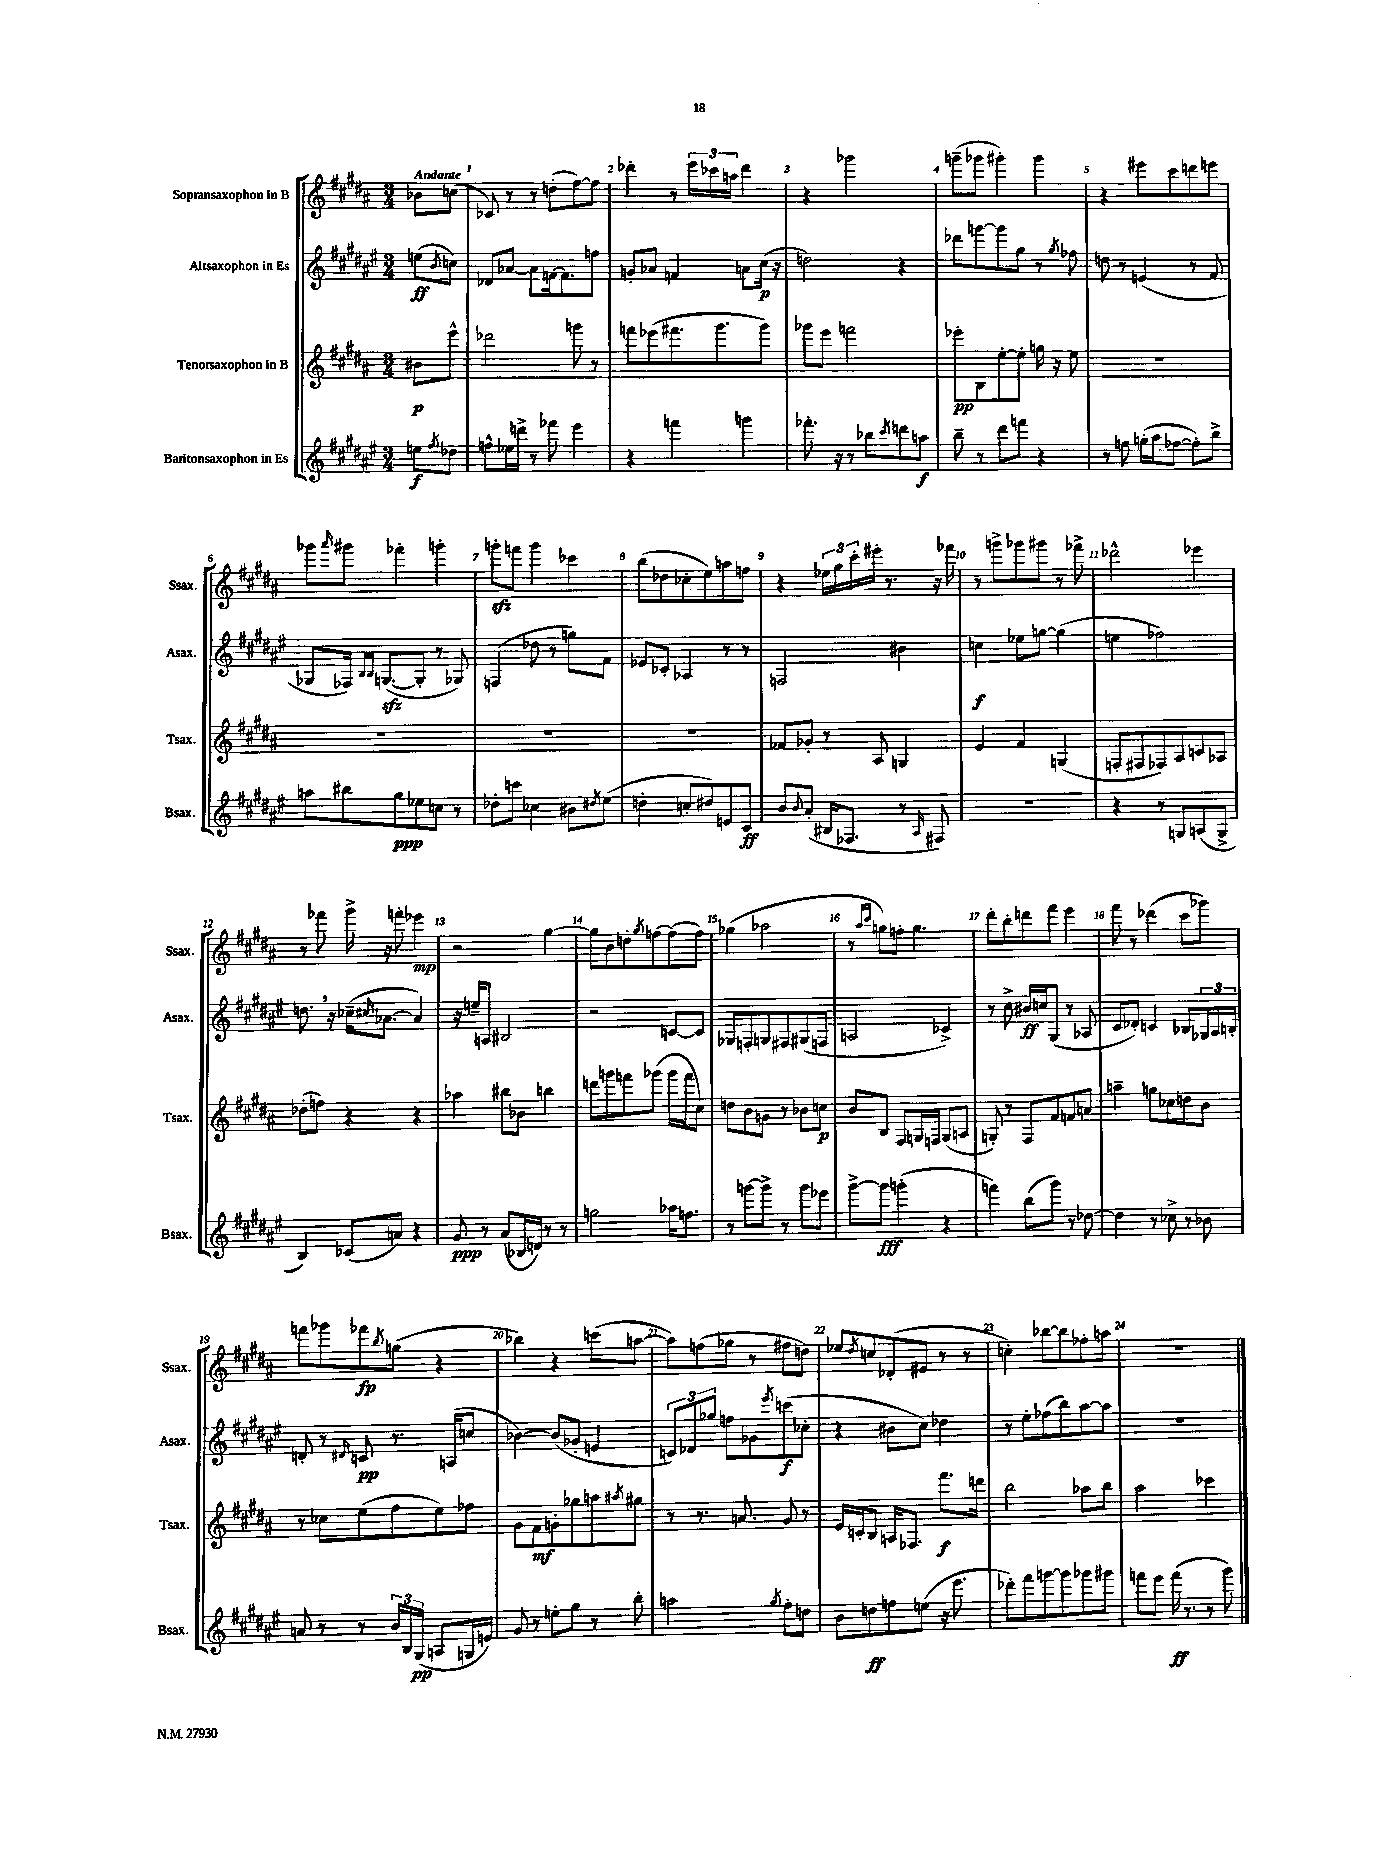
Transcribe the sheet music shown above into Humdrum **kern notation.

**kern	**kern	**kern	**kern
*staff4	*staff3	*staff2	*staff1
*clefG2	*clefG2	*clefG2	*clefG2
*k[f#c#g#d#a#e#]	*k[f#c#g#d#a#]	*k[f#c#g#d#a#e#]	*k[f#c#g#d#a#]
*M3/4	*M3/4	*M3/4	*M3/4
8ee	8b#	(8ee	8b-
8qff#	.	8qb	.
8dd-	8eee^^	8cc)	(8cc
=	=	=	=
8ff^^	2ddd-	8d-	8c-)
16ee-	.	[8a-	8r
16ddd^	.	.	.
8r	.	8a-]	8r
8fff-	.	[16f	(8dd'
.	.	8.f]	.
4eee#	8ggg	.	[8ff#)
.	8r	8ff	8ff#]
=	=	=	=
4r	8fff	8g'	4ddd-'
.	(8eee-	8a-	.
4fff	8.fff#	4f	8r
.	.	.	24eee
.	.	.	24ccc-
.	8.ggg#	.	.
.	.	.	24aa
4ggg	.	8a	4ddd-
.	8ggg#)	(16cc#	.
.	.	16r	.
=	=	=	=
8.fff-'	8ggg-	2dd)	4r
.	8eee	.	.
16r	.	.	.
8r	2fff	.	2ggg-
8bb-	.	.	.
8qccc#	.	.	.
8ddd	.	4r	.
8aa	.	.	.
=	=	=	=
8bb~	8eee-'	8ddd-	(8ggg~
8r	8B	[8ggg	8ggg-
8ddd#	[8ee'	8ggg]	4ggg#')
8fff	8ee']	8gg#	.
4r	16gg	8r	4ggg#
.	16r	.	.
.	.	8qgg#	.
.	8ee	8ff-	.
=	=	=	=
8r	2.r	8dd	4r
8ff	.	8r	.
(16gg'	.	(4e	8eee#
16aa#	.	.	.
[8ff-	.	.	8ccc#
8ff-'])	.	8r	8ddd
8bb^	.	8f#	8eee
=	=	=	=
8aa	2.r	8G-	8ggg-
.	.	.	16qqaaa#
8bb#	.	16F-)	8ggg#
.	.	16qqB	.
.	.	16qqB	.
.	.	([8.G	.
8gg#	.	.	4fff-'
8ee-	.	8G']	.
8cc	.	8r	4ggg'
8r	.	8G-)	.
=	=	=	=
8dd-'	2.r	(4F	8ggg'
8ccc	.	.	8fff
4cc-	.	8dd-	4ggg
.	.	8r	.
8b#	.	8gg)	4ccc-
8qdd#	.	.	.
(8ee#	.	8f#	.
=	=	=	=
4dd'	2.r	8e-	(8bb
.	.	8c-'	8dd-
8cc'	.	4A-	8cc-'
8dd#)	.	.	8ee)
8e	.	8r	8aa
8c#	.	8r	8ff
=	=	=	=
8b	8f-	2F	4r
8qqb	.	.	.
(8a#'	8g-'	.	.
16B#	8r	.	24ee-
.	.	.	24gg#
8.F-	.	.	.
.	.	.	24ccc#'
.	8A#	.	16eee#'
.	.	.	8.r
8r	4G	4b#	.
16qqA#	.	.	.
8F#)	.	.	16r
.	.	.	16fff-
=	=	=	=
2.r	4e	4cc	8r
.	.	.	8ggg^
.	4f#	8ee-	8ggg-
.	.	[8gg	8ggg#
.	(4G	(4gg]	8r
.	.	.	8fff-^
=	=	=	=
4r	8F'	4ee	2ddd-^^
.	8F#	.	.
8r	8F-)	2ff-)	.
8G	8A#	.	.
(8A	8c	.	4eee-
8G^	8A-	.	.
=	=	=	=
4B)	(8dd-'	8.dd	8r
.	8ff)	.	8fff-
.	.	16r	.
(8c-	4r	(16cc-~	16ggg#^
.	.	16qqcc#	.
.	.	[8.a-	16r
8a)	.	.	8fff'
4r	4r	4a-])	4eee-
=	=	=	=
8g#	4aa-	16r	2r
.	.	16ee~	.
8r	.	8A	.
(8a#	8bb#	2B#	.
16B-	8b-	.	.
16d)	.	.	.
8r	4bb	.	[4gg#
8r	.	.	.
=	=	=	=
2gg	8ddd	2r	8gg#]
.	8ggg	.	8b
.	8fff	.	8dd'
.	.	.	8qgg#
.	(8ggg-	.	[8ff
16aa-	16ggg-	[8c	(8ff]
8.ff	16fff	.	.
.	8cc#)	8c]	8ff)
=	=	=	=
8r	8dd	8G-	(4gg-
[8ggg	8b	8F'	.
8ggg^]	8g	8G	2aa-
8r	8r	8F#	.
8ggg	8b-	(8G#	.
8eee-	8cc	8F	.
=	=	=	=
[8ggg#^	8b	2A	8r
.	.	.	16qqaa#
.	.	.	16qqccc#
8ggg#]	8B	.	8gg)
(4ggg'	8F#	.	8ff'
.	16G	.	4.gg
.	16F	.	.
4r	(8G	4c-^)	.
.	8A	.	.
=	=	=	=
4fff)	8G')	8r	8ddd#'
.	8r	8cc#^	8bb'
(8bb	8F#	16b#	8ddd
.	.	16cc	.
8ggg#)	8f#	(8G#	8fff#
8r	8f	8r	4eee
[8dd-	8a	8A-	.
=	=	=	=
4dd-]	4aa~	8c#	8fff#
.	.	8d-')	8r
8r	8gg	4c	(4ddd-
8cc-^	8cc-	.	.
8r	8dd	8B-	8ccc#
8b-	8b	24G-	8ggg-)
.	.	24A#	.
.	.	24B'	.
=	=	=	=
8a	8r	8d'	8fff
8r	8cc-	8r	8ggg-
.	.	16qqd#	.
8r	(8ee	8c	8fff-
.	.	.	8qbb
24b	8ff#	8.r	(8gg
24B	.	.	.
(24G#	.	.	.
8A	8ee)	.	4r
.	.	(16A	.
16G	8ff-	8cc	.
16e)	.	.	.
=	=	=	=
8g#	8g#	[4b-)	4bb-)
8r	8f#	.	.
8ee'	8g'	(8b-]	4r
8gg#	8gg-	8g-'	.
8r	8aa	4e	(8ccc
.	8qaa#	.	.
8bb'	8gg#	.	[8aa
=	=	=	=
2aa	8r	12c)	8aa])
.	.	12d-	.
.	8.r	.	(8ff
.	.	12gg-	.
.	.	8ff	8gg-
.	8.a	.	.
.	.	8g-	8r
8qgg#	.	8qeee#	.
8ff#'	8g#	(8ccc	8ff#
8dd	8r	8cc-'	8dd)
=	=	=	=
8b	16e	4r	8ee-
.	16c'	.	.
.	.	.	8qdd#
8dd	8B	.	8cc
8ff	16A	8b#	(8d-'
.	8.F-	.	.
(8ee	.	8cc#)	8e#
16r	8.fff#	4dd-	8r
8.eee#	.	.	.
.	.	.	8r
.	16ddd	.	.
=	=	=	=
8ddd-')	2bb	8r	4cc')
8fff#	.	8ee#'	.
[8ggg	.	(8ff-	[8bb-
8ggg]	.	8bb)	8bb-]
8ggg-	8aa-	[8aa#	8ff-'
8ggg#	8bb	8aa#]	8aa
=	=	=	=
8fff	2aa#	2.r	2.r
8eee#	.	.	.
(16fff	.	.	.
8.r	.	.	.
8r	4ccc-	.	.
8ggg#)	.	.	.
==	==	==	==
*-	*-	*-	*-
